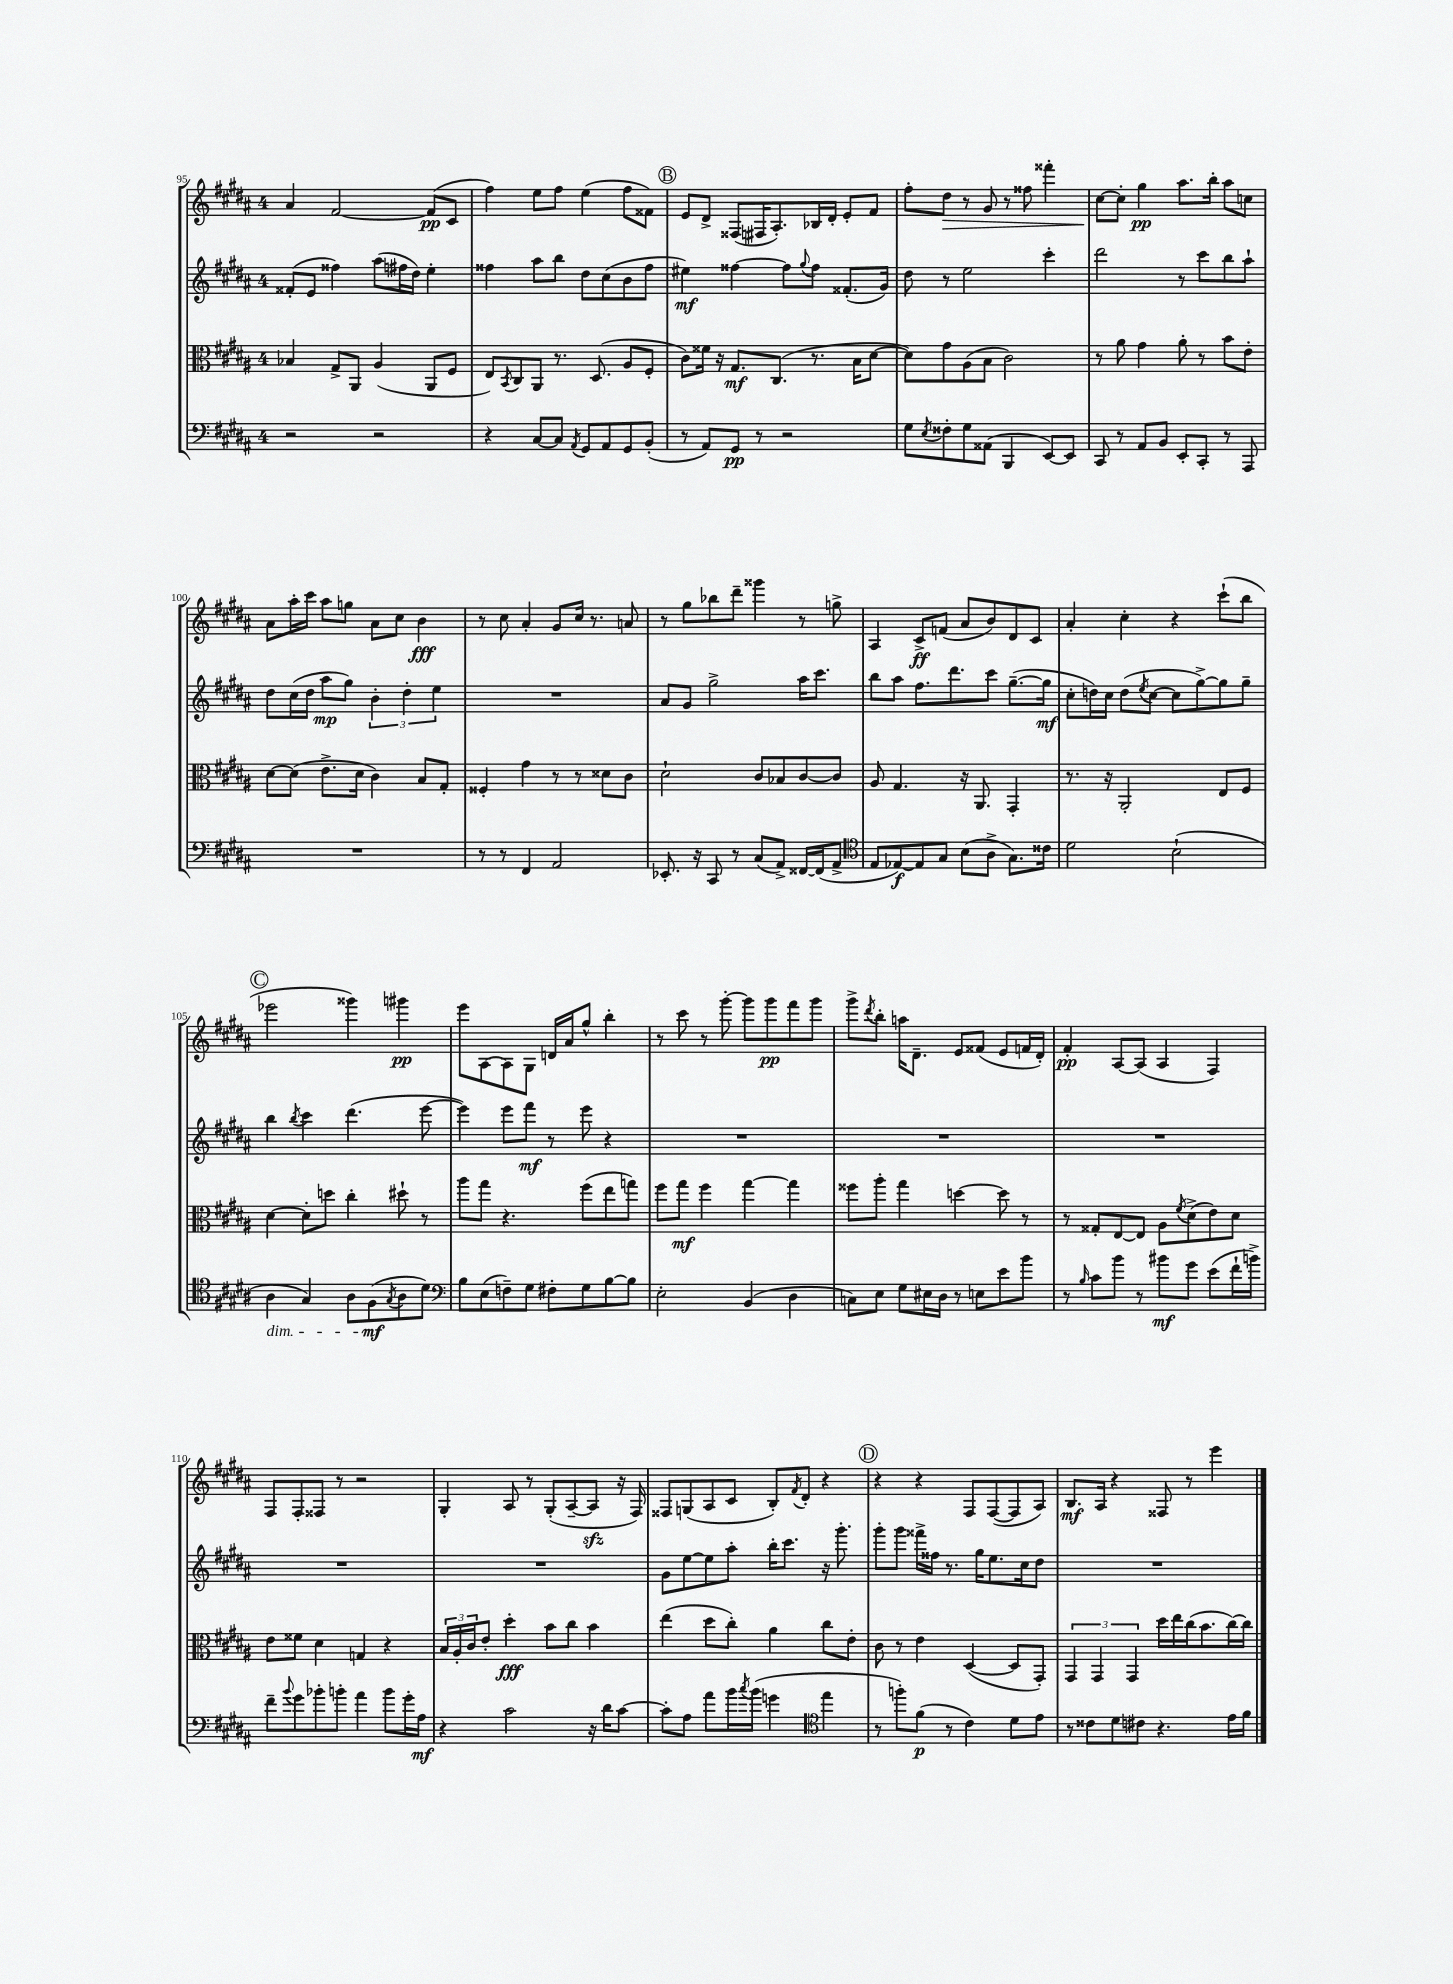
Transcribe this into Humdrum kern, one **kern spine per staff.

**kern	**dynam	**kern	**dynam	**kern	**dynam	**kern	**dynam
*part4	*part4	*part3	*part3	*part2	*part2	*part1	*part1
*staff4	*staff4	*staff3	*staff3	*staff2	*staff2	*staff1	*staff1
*clefF4	*	*clefC3	*	*clefG2	*	*clefG2	*
*k[f#c#g#d#a#]	*	*k[f#c#g#d#a#]	*	*k[f#c#g#d#a#]	*	*k[f#c#g#d#a#]	*
*M4/4	*	*M4/4	*	*M4/4	*	*M4/4	*
=95	=95	=95	=95	=95	=95	=95	=95
2r	.	4B-X/	.	(8f##X'/L	.	4a#/	.
.	.	.	.	8e/J	.	.	.
.	.	8G#^/L	.	4ff##X\)	.	[2f#/	.
.	.	8AA#/J	.	.	.	.	.
2r	.	(4A#/	.	(8aa#\L	.	.	.
.	.	.	.	16ff#X\L	.	.	.
.	.	.	.	16dd#\JJ)	.	.	.
.	.	8AA#/L	.	4ee'\	.	(8f#/L]	pp
.	.	8F#/J	.	.	.	8c#/J	.
=96	=96	=96	=96	=96	=96	=96	=96
4r	.	8E/L)	.	4ff##X\	.	4ff#\)	.
.	.	8qBB/	.	.	.	.	.
.	.	8C#/	.	.	.	.	.
[8C#/L	.	8AA#/J	.	8aa#\L	.	8ee\L	.
8C#/J]	.	8.r	.	8bb\J	.	8ff#\J	.
8qAA#/	.	.	.	.	.	.	.
8GG#/L	.	.	.	8dd#\L	.	(4ee\	.
.	.	(8.D#/	.	.	.	.	.
8AA#/	.	.	.	(8cc#\	.	.	.
8GG#/	.	8A#/L	.	8b\	.	8ff#\L	.
(8BB'/J	.	8F#'/J	.	8ff##\J	.	8f##X\J)	.
!!LO:REH:place=s1:t=B
=97	=97	=97	=97	=97	=97	=97	=97
8r	.	8c#\L)	.	4ee#X\)	mf	8e/L	.
8AA#/L)	.	16f##X\Jk	.	.	.	8d#^/J	.
.	.	16r	.	.	.	.	.
8GG#/J	pp	8.G#/L	mf	[4ff##X\	.	(8F##X/L	.
8r	.	.	.	.	.	16F#X/K	.
.	.	(8.C#/J	.	.	.	8.A#'/)	.
2r	.	.	.	8ff##\L]	.	.	.
.	.	.	.	8qqgg#/	.	.	.
.	.	8.r	.	8ff##\J	.	16B-X/L	.
.	.	.	.	.	.	16d#'/JJ	.
.	.	.	.	(8.f##X'/L	.	8e'/L	.
.	.	16B\KL	.	.	.	.	.
.	.	[8d#\J	.	.	.	8f#/J	.
.	.	.	.	16g#/Jk)	.	.	.
=98	=98	=98	=98	=98	=98	=98	=98
8G#\L	.	8d#\L])	.	8dd#\	.	8ff#'\L	.
8qE/	.	.	.	.	.	.	.
!	!	!	!	!	!	!	!LO:HP:b
8F##X'\	.	8g#\	.	8r	.	8dd#\J	>
8G#\	.	(8A#\	.	2ee\	.	8r	.
(8AA##X\J	.	8B\J	.	.	.	8g#/	.
4BBB/	.	2c#\)	.	.	.	8r	.
.	.	.	.	.	.	8ff##X\	.
[8EE/L)	.	.	.	4ccc#'\	.	4fff##X'\	.
8EE/J]	.	.	.	.	.	.	.
=99	=99	=99	=99	=99	=99	=99	=99
8CC#/	.	8r	.	2ddd#\	.	[8cc#\L	.
8r	.	8a#\	.	.	.	8cc#'\J]	]
8AA#/L	.	4g#\	.	.	.	4gg#\	pp
8BB/J	.	.	.	.	.	.	.
8EE'/L	.	8a#'\	.	8r	.	8.aa#\L	.
8CC#'/J	.	8r	.	8ccc#\L	.	.	.
.	.	.	.	.	.	16bb'\Jk	.
8r	.	8b\L	.	8bb\	.	8aa#\L	.
8AAA#/	.	8e'\J	.	8aa#`\J	.	8ccn\J	.
!!LO:LB:g=z
=100	=100	=100	=100	=100	=100	=100	=100
1r	.	[8d#\L	.	8dd#\L	.	8a#\L	.
.	.	(8d#\J]	.	(16cc#\L	.	16aa#'\L	.
.	.	.	.	16dd#\JJ	.	16ccc#\JJ	.
.	.	8.e^\L	.	8aa#\L	mp	8aa#\L	.
.	.	.	.	8gg#\J)	.	8ggn\J	.
.	.	16d#\Jk	.	.	.	.	.
.	.	4c#\)	.	6b'\	.	8a#\L	.
.	.	.	.	.	.	8cc#\J	.
.	.	.	.	6dd#'\	.	.	.
.	.	8B/L	.	.	.	4b\	fff
.	.	.	.	6ee\	.	.	.
.	.	8G#'/J	.	.	.	.	.
=101	=101	=101	=101	=101	=101	=101	=101
8r	.	4F##X'/	.	1r	.	8r	.
8r	.	.	.	.	.	8cc#\	.
4FF#/	.	4g#\	.	.	.	4a#'/	.
2AA#/	.	8r	.	.	.	8g#/L	.
.	.	8r	.	.	.	16cc#/Jk	.
.	.	.	.	.	.	8.r	.
.	.	8d##X\L	.	.	.	.	.
.	.	8c#\J	.	.	.	8an/	.
=102	=102	=102	=102	=102	=102	=102	=102
8.EE-X'/	.	2d#`\	.	8a#/L	.	8r	.
.	.	.	.	8g#/J	.	8gg#\L	.
16r	.	.	.	.	.	.	.
8CC#/	.	.	.	2gg#^\	.	8bb-X\	.
8r	.	.	.	.	.	8ddd#~\J	.
(8C#/L	.	8c#/L	.	.	.	4ggg##X\	.
8AA#^/J)	.	8B-X/	.	.	.	.	.
[16FF##X/LL	.	[8c#/	.	16aa#\KL	.	8r	.
(16FF##/J]	.	.	.	8.ccc#\J	.	.	.
8AA#^/J	.	8c#/J]	.	.	.	8ggn^\	.
=103	=103	=103	=103	=103	=103	=103	=103
*clefC4	*	*	*	*	*	*	*
8E/L	.	8A#/	.	8bb\L	.	4A#/	.
[8E-X/)	f	4.G#/	.	8aa#\J	.	.	.
8E-/]	.	.	.	8.ff#\L	.	8c#^/L	ff
8G#/J	.	.	.	.	.	(8fn/J	.
.	.	.	.	8.ddd#\	.	.	.
(8B\L	.	16r	.	.	.	8a#/L	.
.	.	8.AA#/	.	.	.	.	.
8A#^\J	.	.	.	8ccc#\J	.	8b/)	.
8.G#\L)	.	4GG#'/	.	([8.gg#~\L	.	8d#/	.
.	.	.	.	.	.	8c#/J	.
16c##X\Jk	.	.	.	16gg#\Jk]	mf	.	.
=104	=104	=104	=104	=104	=104	=104	=104
2d#\	.	8.r	.	8cc#'\L	.	4a#'/	.
.	.	.	.	16ddn\L)	.	.	.
.	.	16r	.	16cc#\JJ	.	.	.
.	.	2AA#'/	.	(8dd\L	.	4cc#'\	.
.	.	.	.	8qee/	.	.	.
.	.	.	.	[8cc#\J	.	.	.
(2B`\	.	.	.	8cc#\L]	.	4r	.
.	.	.	.	[8gg#^\)	.	.	.
.	.	8E/L	.	8gg#\]	.	(8ccc#`\L	.
.	.	8F#/J	.	8gg#~\J	.	8bb\J	.
!!LO:LB:g=z
!!LO:REH:place=s1:t=C
=105	=105	=105	=105	=105	=105	=105	=105
!LO:TX:b:i:t=dim.	!	!	!	!	!	!	!
4A#\	.	[4d#\	.	4bb\	.	2eee-X\	.
.	.	.	.	8qbb/	.	.	.
4G#/)	.	8d#'\L]	.	4ccc#\	.	.	.
.	.	8ddn\J	.	.	.	.	.
8A#\L	.	4cc#'\	.	(4.ddd#\	.	4ggg##X\)	.
(8F#\	mf	.	.	.	.	.	.
8qG#/	.	.	.	.	.	.	.
8A#\	.	8dd#X`\	.	.	.	4ggg#X\	pp
8d#\J)	.	8r	.	[8eee\	.	.	.
=106	=106	=106	=106	=106	=106	=106	=106
*clefF4	*	*	*	*	*	*	*
8B\L	.	8aa#\L	.	4eee\])	.	8eee\L	.
(8E\	.	8gg#\J	.	.	.	[8A#\	.
8Fn~\)	.	4.r	.	8eee\L	.	8A#\]	.
8G#\J	.	.	.	8fff#\J	mf	8G#\J	.
8F#X'\L	.	.	.	8r	.	16dn/LL	.
.	.	.	.	.	.	16a#/J	.
8G#\	.	(8ff#\L	.	8eee\	.	8gg#^^/J	.
[8B\	.	8ee\	.	4r	.	4bb'\	.
8B\J]	.	8ggn\J)	.	.	.	.	.
=107	=107	=107	=107	=107	=107	=107	=107
2E'\	.	8ff#\L	.	1r	.	8r	.
.	.	8gg#\J	mf	.	.	8ccc#\	.
.	.	4ff#\	.	.	.	8r	.
.	.	.	.	.	.	[8ggg#'\	.
(4BB/	.	[4gg#\	.	.	.	8ggg#\L]	.
.	.	.	.	.	.	8ggg#\	pp
4D#\	.	4gg#\]	.	.	.	8fff#\	.
.	.	.	.	.	.	8ggg#\J	.
=108	=108	=108	=108	=108	=108	=108	=108
8Cn\L)	.	8ff##X\L	.	1r	.	8ggg#^\L	.
.	.	.	.	.	.	8qddd#/	.
8E\J	.	8aa#'\J	.	.	.	8bb'\J	.
8G#\L	.	4gg#\	.	.	.	16aan\KL	.
.	.	.	.	.	.	8.d#~\J	.
16E#X\L	.	.	.	.	.	.	.
16D#\JJ	.	.	.	.	.	.	.
8r	.	[4ddn\	.	.	.	8e/L	.
8En\L	.	.	.	.	.	(8f##X/J	.
8e\	.	8dd\]	.	.	.	8e/L	.
8b\J	.	8r	.	.	.	16fn/L	.
.	.	.	.	.	.	16d#'/JJ)	.
=109	=109	=109	=109	=109	=109	=109	=109
8r	.	8r	.	1r	.	4f#'/	pp
16qqB/	.	.	.	.	.	.	.
8c#\L	.	8G##X'/L	.	.	.	.	.
8b\J	.	[8E/	.	.	.	[8A#/L	.
8r	.	8E/J]	.	.	.	(8A#/J]	.
8b#X\L	mf	8A#\L	.	.	.	4A#/	.
.	.	8qf#/	.	.	.	.	.
8g#\J	.	(8d#^\	.	.	.	.	.
(8e\L	.	8e\)	.	.	.	4F#/)	.
16f#`\L	.	8d#\J	.	.	.	.	.
16bn^\JJ)	.	.	.	.	.	.	.
!!LO:LB:g=z
=110	=110	=110	=110	=110	=110	=110	=110
8f#~\L	.	8e\L	.	1r	.	8F#/L	.
8qqb/	.	.	.	.	.	.	.
8g#\	.	8f##X\J	.	.	.	8F#'/	.
8b-X'\	.	4d#\	.	.	.	8F##X/J	.
8bn'\J	.	.	.	.	.	8r	.
4a#\	.	4Gn/	.	.	.	2r	.
8b\L	.	4r	.	.	.	.	.
16g#'\L	.	.	.	.	.	.	.
16A#\JJ	mf	.	.	.	.	.	.
=111	=111	=111	=111	=111	=111	=111	=111
4r	.	24B/LL	.	1r	.	4G#'/	.
.	.	24A#'/	.	.	.	.	.
.	.	24c#/J	.	.	.	.	.
.	.	8e'/J	.	.	.	.	.
2c#\	.	4dd#'\	fff	.	.	8A#/	.
.	.	.	.	.	.	8r	.
.	.	8b\L	.	.	.	(8G#'/L	.
.	.	8cc#\J	.	.	.	[8A#~/	.
16r	.	4b\	.	.	.	8A#zz/J]	.
16d#\KL	.	.	.	.	.	.	.
[8c#\J	.	.	.	.	.	16r	.
.	.	.	.	.	.	16F#/)	.
=112	=112	=112	=112	=112	=112	=112	=112
8c#'\L]	.	(4ee\	.	8g#\L	.	8F##X/L	.
8A#\J	.	.	.	[8ee\	.	(8Gn/	.
8a#\L	.	8dd#\L	.	8ee\]	.	8A#/	.
16b\L	.	8cc#'\J)	.	8aa#'\J	.	8c#/J	.
8qcc#/	.	.	.	.	.	.	.
(16b\JJ	.	.	.	.	.	.	.
4gn\	.	4a#\	.	16bb'\KL	.	8B'/L)	.
.	.	.	.	8.ccc#\J	.	.	.
.	.	.	.	.	.	8qf#/	.
.	.	.	.	.	.	8d#'/J	.
*clefC4	*	*	*	*	*	*	*
4ee\	.	8cc#\L	.	16r	.	4r	.
.	.	.	.	8.ggg#'\	.	.	.
.	.	8e'\J	.	.	.	.	.
!!LO:REH:place=s1:t=D
=113	=113	=113	=113	=113	=113	=113	=113
8r	.	8c#\	.	8ggg#'\L	.	4r	.
8ffn'\L)	.	8r	.	8ggg#\J	.	.	.
(8f#\J	p	4e\	.	16fff##X^\LL	.	4r	.
.	.	.	.	16ff##X\JJ	.	.	.
8r	.	.	.	8.r	.	.	.
4c#\)	.	([4D#/	.	.	.	8F#/L	.
.	.	.	.	16gg#\KL	.	.	.
.	.	.	.	8.ee\	.	([8F#/	.
8d#\L	.	8D#/L]	.	.	.	8F#/]	.
.	.	.	.	16cc#\k	.	.	.
8e\J	.	8GG#'/J)	.	8dd#\J	.	8A#/J)	.
=114	=114	=114	=114	=114	=114	=114	=114
8r	.	6GG#/	.	1r	.	8.B/L	mf
8c##X\L	.	.	.	.	.	.	.
.	.	6GG#/	.	.	.	.	.
.	.	.	.	.	.	16A#/Jk	.
8d#\	.	.	.	.	.	4r	.
.	.	6GG#/	.	.	.	.	.
8c#X\J	.	.	.	.	.	.	.
4.r	.	16dd#\LL	.	.	.	8F##X/	.
.	.	16ee\	.	.	.	.	.
.	.	(16cc#\J	.	.	.	8r	.
.	.	8.b\	.	.	.	.	.
.	.	.	.	.	.	4eee\	.
16e\LL	.	[16cc#\L)	.	.	.	.	.
16f#\JJ	.	16cc#\JJ]	.	.	.	.	.
==	==	==	==	==	==	==	==
*-	*-	*-	*-	*-	*-	*-	*-
